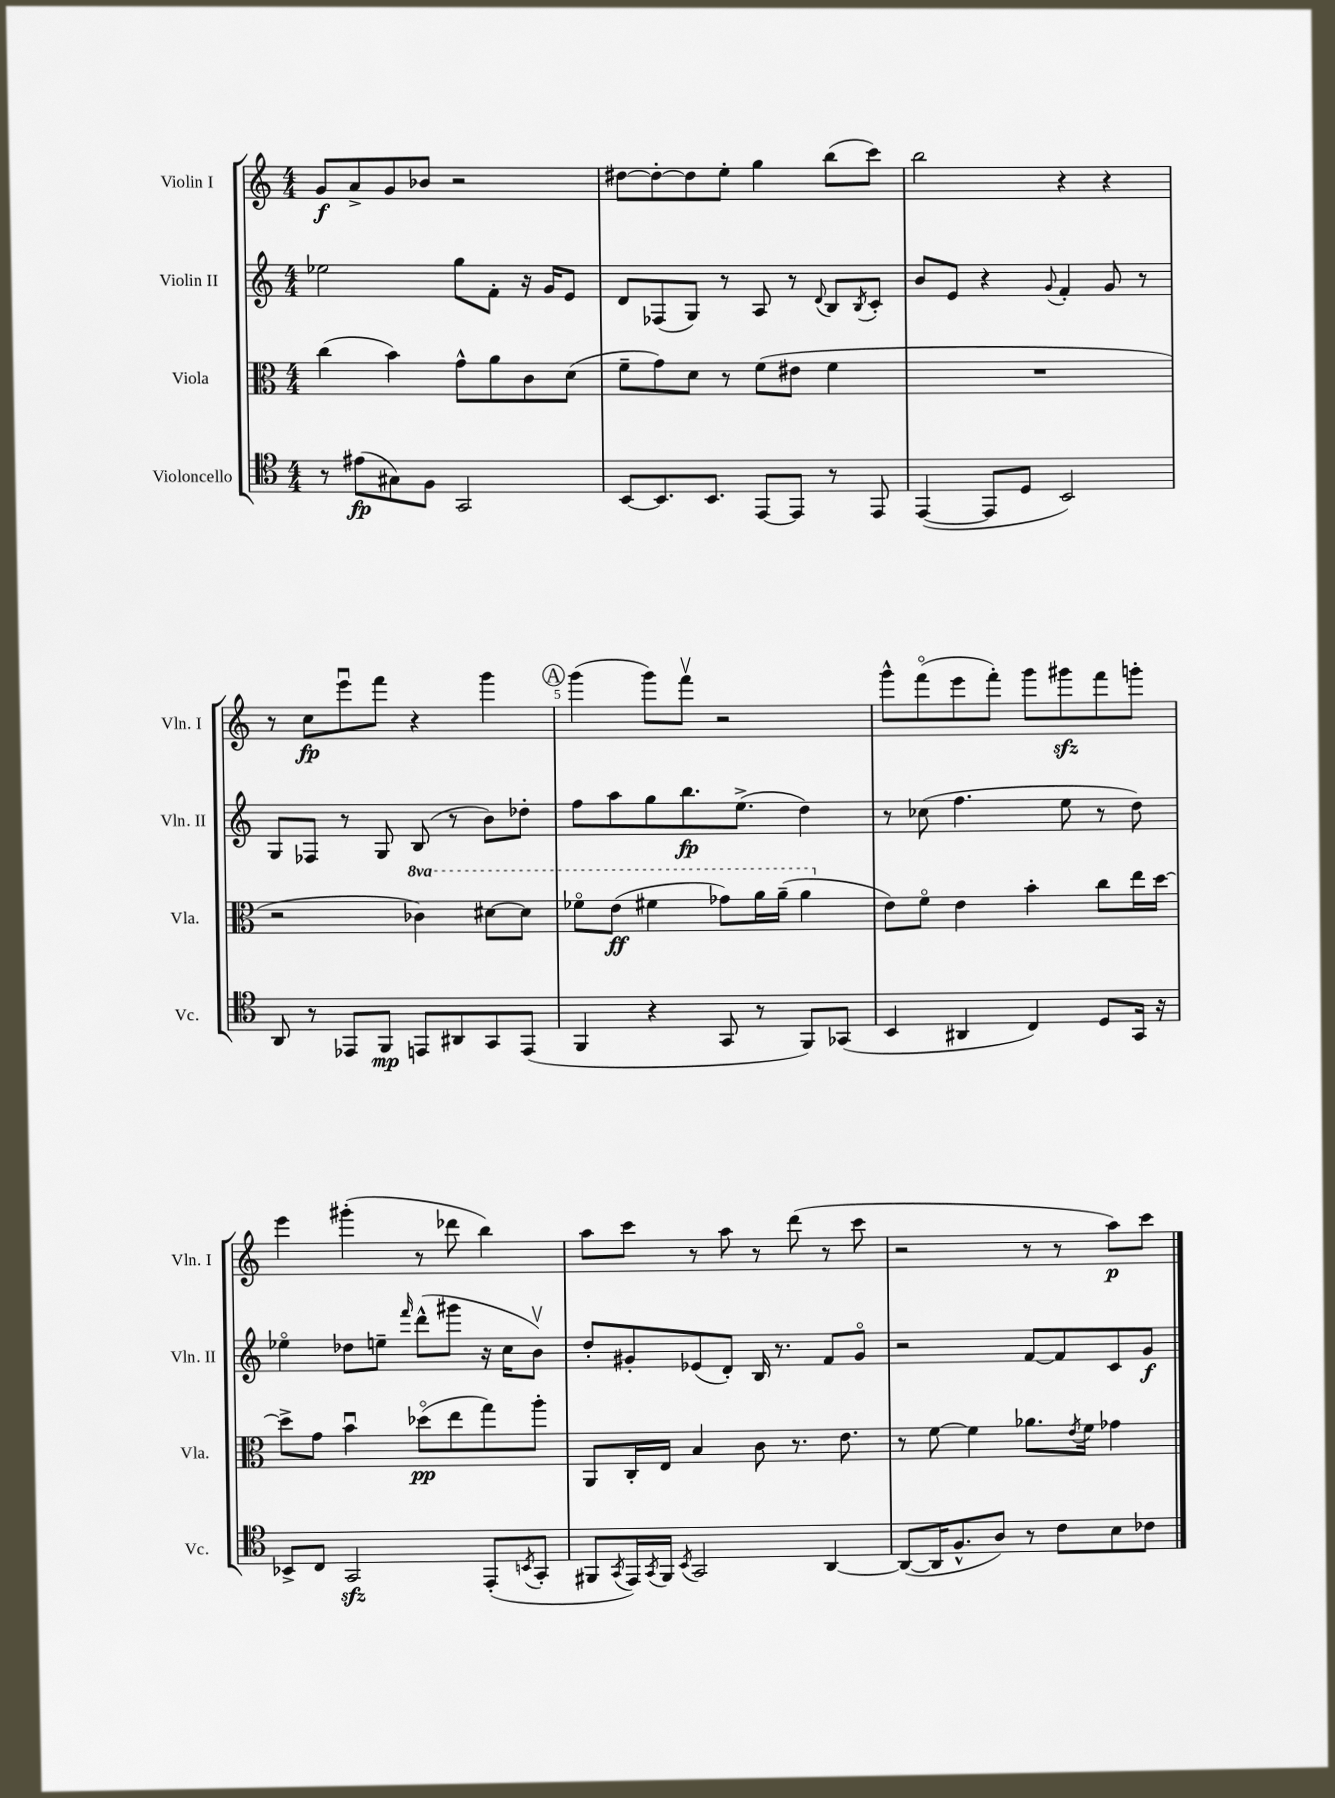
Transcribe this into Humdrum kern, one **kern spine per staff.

**kern	**dynam	**kern	**dynam	**kern	**dynam	**kern	**dynam
*part4	*part4	*part3	*part3	*part2	*part2	*part1	*part1
*staff4	*staff4	*staff3	*staff3	*staff2	*staff2	*staff1	*staff1
*I"Violoncello	*	*I"Viola	*	*I"Violin II	*	*I"Violin I	*
*I'Vc.	*	*I'Vla.	*	*I'Vln. II	*	*I'Vln. I	*
*clefC4	*	*clefC3	*	*clefG2	*	*clefG2	*
*k[]	*	*k[]	*	*k[]	*	*k[]	*
*M4/4	*	*M4/4	*	*M4/4	*	*M4/4	*
=1	=1	=1	=1	=1	=1	=1	=1
8r	.	(4cc\	.	2ee-X\	.	8g/L	f
(8e#X\L	fp	.	.	.	.	8a^/	.
8G#X\)	.	4b\)	.	.	.	8g/	.
8F\J	.	.	.	.	.	8b-X/J	.
2GG/	.	8g^^\L	.	8gg\L	.	2r	.
.	.	8a\	.	8f'\J	.	.	.
.	.	8c\	.	16r	.	.	.
.	.	.	.	16g/KL	.	.	.
.	.	(8d\J	.	8e/J	.	.	.
=2	=2	=2	=2	=2	=2	=2	=2
[8BB/L	.	8f~\L	.	8d/L	.	[8dd#X\L	.
8.BB/]	.	8g\)	.	(8F-X/	.	8dd#'\_	.
.	.	8d\J	.	8G/J)	.	8dd#\]	.
8.BB/J	.	.	.	.	.	.	.
.	.	8r	.	8r	.	8ee'\J	.
[8EE/L	.	(8f\L	.	8A/	.	4gg\	.
8EE/J]	.	8e#X\J	.	8r	.	.	.
.	.	.	.	8qqd/	.	.	.
8r	.	4f\	.	8B/L	.	(8bb\L	.
.	.	.	.	8qB/	.	.	.
8EE/	.	.	.	8c'/J	.	8ccc\J)	.
=3	=3	=3	=3	=3	=3	=3	=3
([4EE/	.	1r	.	8b/L	.	2bb\	.
.	.	.	.	8e/J	.	.	.
8EE/L]	.	.	.	4r	.	.	.
8D/J	.	.	.	.	.	.	.
.	.	.	.	8qqg/	.	.	.
2BB/)	.	.	.	4f'/	.	4r	.
.	.	.	.	8g/	.	4r	.
.	.	.	.	8r	.	.	.
!!LO:LB:g=z
=4	=4	=4	=4	=4	=4	=4	=4
8AA/	.	2r	.	8G/L	.	8r	.
8r	.	.	.	8F-X/J	.	8cc\L	fp
8EE-X/L	.	.	.	8r	.	8eeeu\	.
8FF/J	mp	.	.	8G/	.	8fff\J	.
*	*	*8va	*	*	*	*	*
8EEn/L	.	4cc-X\)	.	(8B/	.	4r	.
8AA#X/	.	.	.	8r	.	.	.
8GG/	.	[8dd#X\L	.	8b\L)	.	4ggg\	.
(8EE/J	.	8dd#\J]	.	8dd-X'\J	.	.	.
!!LO:REH:place=s1:t=A
=5	=5	=5	=5	=5	=5	=5	=5
4FF/	.	8ff-X\L	.	8ff\L	.	(4ggg\	.
.	.	(8ee\J	ff	8aa\	.	.	.
4r	.	4ff#X\	.	8gg\	.	8ggg\L)	.
.	.	.	.	8.bb\	fp	8fffv\J	.
8GG/	.	8gg-X\L)	.	.	.	2r	.
.	.	.	.	(8.ee^\J	.	.	.
8r	.	16aa\L	.	.	.	.	.
.	.	(16aa~\JJ	.	.	.	.	.
8FF/L)	.	4aa\	.	4dd\)	.	.	.
(8GG-X/J	.	.	.	.	.	.	.
=6	=6	=6	=6	=6	=6	=6	=6
*	*	*X8va	*	*	*	*	*
4BB/	.	8e\L)	.	8r	.	8ggg^^\L	.
.	.	8f\J	.	(8cc-X\	.	(8fff\	.
4AA#X/	.	4e\	.	4.ff\	.	8eee\	.
.	.	.	.	.	.	8fff'\J)	.
4C/)	.	4b'\	.	.	.	8ggg\L	.
.	.	.	.	8ee\	.	8ggg#Xzz\	.
8D/L	.	8cc\L	.	8r	.	8fff\	.
16GG/Jk	.	16ee\L	.	8dd\)	.	8gggn'\J	.
16r	.	[16dd\JJ	.	.	.	.	.
!!LO:LB:g=z
=7	=7	=7	=7	=7	=7	=7	=7
8BB-X^/L	.	8dd^\L]	.	4ee-X\	.	4eee\	.
8C/J	.	8g\J	.	.	.	.	.
2GGzz/	.	4bu\	.	8dd-X\L	.	(4ggg#X'\	.
.	.	.	.	8een~\J	.	.	.
.	.	.	.	16qqfff/	.	.	.
.	.	(8dd-X\L	pp	(8ddd^^\L	.	8r	.
.	.	8ee\	.	8ggg#X\J	.	8ddd-X\	.
(8EE'/L	.	8gg\)	.	16r	.	4bb\)	.
.	.	.	.	16cc\KL	.	.	.
8qBBn/	.	.	.	.	.	.	.
8GG'/J	.	8aa'\J	.	8bv\J)	.	.	.
=8	=8	=8	=8	=8	=8	=8	=8
8FF#X/L	.	8AA/L	.	8dd'/L	.	8aa\L	.
8qGG/	.	.	.	.	.	.	.
16EE/L)	.	16C'/L	.	8g#X'/	.	8ccc\J	.
8qGG/	.	.	.	.	.	.	.
16FF#/JJ	.	16E/JJ	.	.	.	.	.
8qBB/	.	.	.	.	.	.	.
2GG/	.	4B/	.	(8e-X/	.	8r	.
.	.	.	.	8d'/J)	.	8aa\	.
.	.	8c\	.	16B/	.	8r	.
.	.	.	.	8.r	.	.	.
.	.	8.r	.	.	.	(8ddd\	.
[4AA/	.	.	.	8f/L	.	8r	.
.	.	8.e\	.	.	.	.	.
.	.	.	.	8g#/J	.	8ccc\	.
=9	=9	=9	=9	=9	=9	=9	=9
(8AA/L_	.	8r	.	2r	.	2r	.
16AA/K]	.	[8f\	.	.	.	.	.
8.F^^/	.	.	.	.	.	.	.
.	.	4f\]	.	.	.	.	.
8A/J)	.	.	.	.	.	.	.
8r	.	8.a-X\L	.	[8f/L	.	8r	.
8c\L	.	.	.	8f/]	.	8r	.
.	.	8qe/	.	.	.	.	.
.	.	16f\Jk	.	.	.	.	.
8B\	.	4g-X\	.	8c/	.	8aa\L)	p
8c-X\J	.	.	.	8g/J	f	8ccc\J	.
==	==	==	==	==	==	==	==
*-	*-	*-	*-	*-	*-	*-	*-
